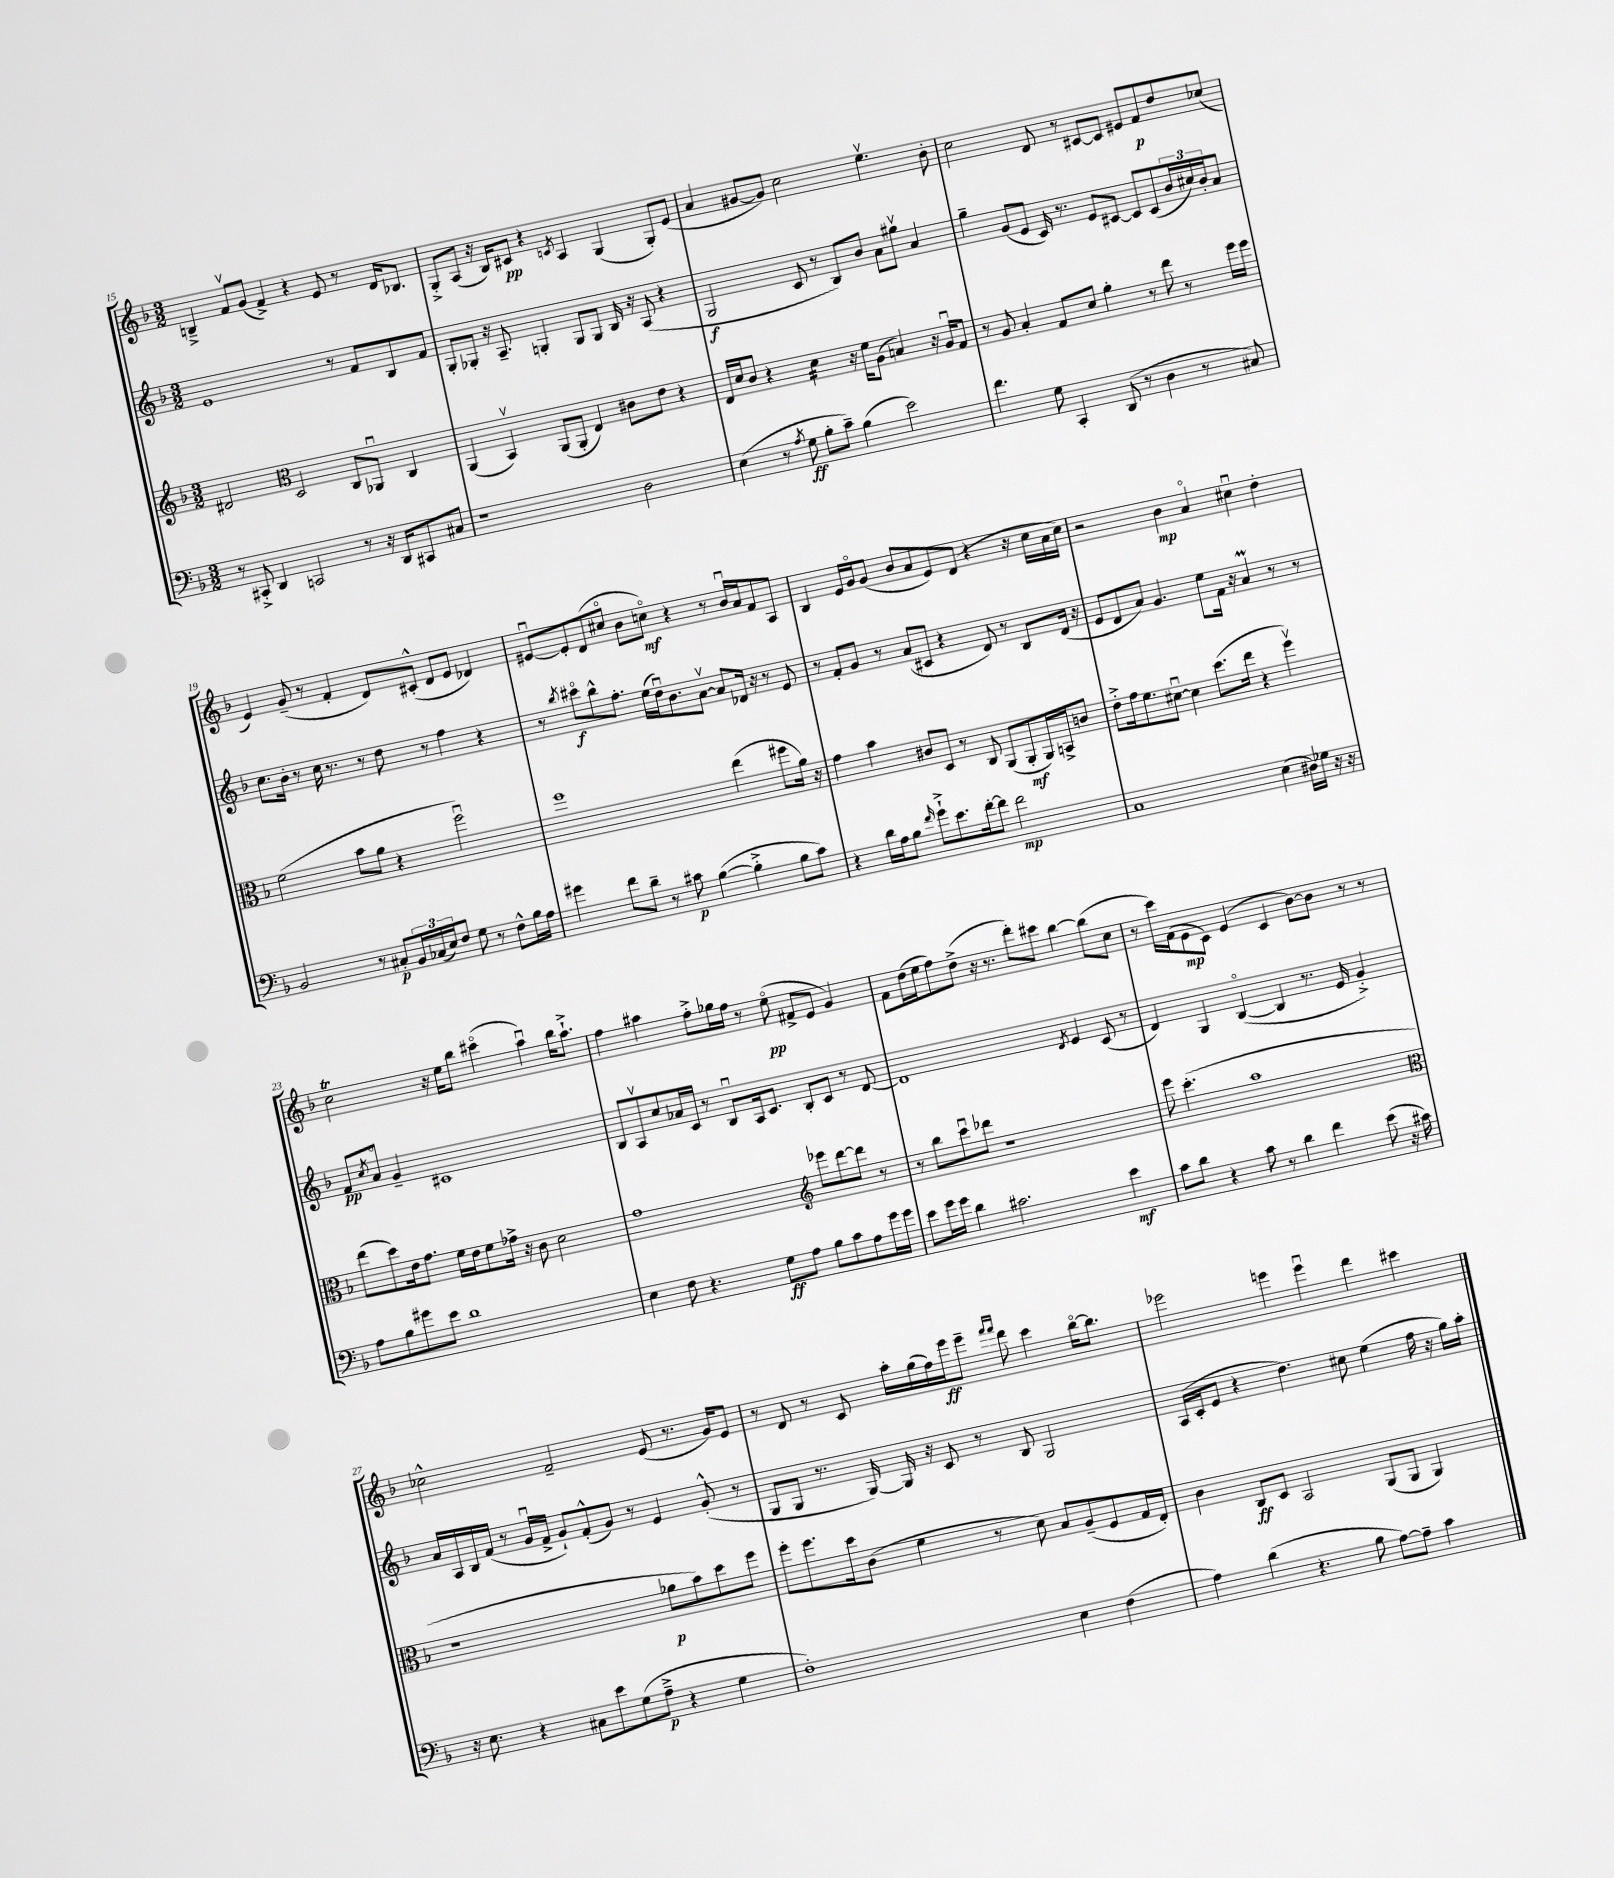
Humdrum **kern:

**kern	**kern	**kern	**kern
*staff4	*staff3	*staff2	*staff1
*clefF4	*clefG2	*clefG2	*clefG2
*k[b-]	*k[b-]	*k[b-]	*k[b-]
*M3/2	*M3/2	*M3/2	*M3/2
8r	2d#/	1e	4B~^/
8CC#'^/	.	.	.
4DD/	.	.	8fv/L
.	.	.	(8g/J
*	*clefC3	*	*
2CC/	2D/	.	4f^/)
.	.	.	4r
8r	8C/L	8r	8e/
16r	8AA-u/J	8f/L	8r
16DD/LK	.	.	.
8CC#/	4C/	8B-/	16d/LK
.	.	.	8.B-/J
8C#/J	.	8f/J	.
=	=	=	=
1r	(4AA/	8G'/L	8G'^/L
.	.	8G-'/J	(8A/J
.	4BB-v/)	16r	16r
.	.	8.A~/	16B-/LK)
.	.	.	8c#/J
.	(8AA/L	4G'/	4r
.	8AA'/J	.	.
.	.	.	8qc/
.	4E/)	8G/L	4A/
.	.	8G/J	.
2D\	8c#\L	16B-/	(4G/
.	.	16r	.
.	8e\J	(8A/	.
.	4r	4r	8G'/L)
.	.	.	(8e/J
=	=	=	=
(4E\	16E/LL	2G/	4a/
.	16d/J	.	.
.	8c/J	.	.
8r	4r	.	[8g#/L
8qA/	.	.	.
8G\	.	.	8g#/]J)
8B-'\L	4d\	8c/	2cc\
8c~\J)	.	8r	.
(4B-\	16r	8B-/L)	.
.	16f\LK	.	.
.	(8A\J	8b-/J	.
2e\)	4B/)	8a\L	4.eev\
.	.	8gg#v\J	.
.	16r	4a/	.
.	16Au/LK	.	.
.	8G/J	.	8b-'\
=	=	=	=
4.f\	8r	4gg~\	2cc\
.	8A/	.	.
.	4B-'/	(8g/L	.
8G\	.	8e/J	.
4CC'/	8G/L	16c/)	8d/
.	.	8.r	.
.	8d/J	.	8r
(8DD/	4a'\	8e/L	[8c#/L
8r	.	[8c#/J	8c#/]J
4D\	8r	8c#/]L	8e#/L
.	8ee\	(8c#/	8f/
8r	8r	24b-/L	8dd/
.	.	24cc#/)	.
.	.	24b-'/J	.
8C#/)	16ff\LL	8a/J	(8cc-/J
.	16ff\JJ	.	.
=	=	=	=
2BB-/	(2f\	8.cc\L	4e/)
.	.	16b-'\Jk	.
.	.	8r	(8g~/
.	.	16cc\	8r
.	.	8.r	.
8r	8b-\L	.	4f'/
8C#'/L	8a\J	8r	.
24BB-/L	4r	8dd\	8d/L)
(24C-/	.	.	.
24E/J)	.	.	.
8F/J	.	8r	(8c#'^^/J
8G\	2ffu\)	4ff\	8d/L
8r	.	.	8e/J
8F^^\L	.	4r	4d-/)
16B-\L	.	.	.
16A\JJ	.	.	.
=	=	=	=
4g#\	1ff	8r	[8e#u/L
.	.	8qbb-/	.
.	.	8ccc#o\L	8e#'/]
8f\L	.	8bb-^^\	(8d/
8d~\J	.	8.ff'\J	8cc#o/J
8r	.	.	8b-\L
.	.	(16ee\LL	.
8c#\	.	16ddu\J)	8cco\J)
.	.	8.b-\	.
([4B-\	.	.	4r
.	.	[8av\J	.
4B-'^\]	(4ee\	8a/]L	8r
.	.	16d-/Jk	16b-u/LL
.	.	16r	16a/J
8B-\L	8ff#\L	8r	8f/
8c#\J)	16a\Jk)	8e/	8A/J
.	16r	.	.
=	=	=	=
4r	4g\	8r	4B-/
.	.	8f'/L	.
16d\LL	4b-\	8g/J	16e/LL
16A\J	.	.	16go/J
8B-\J	.	8r	(8g/J
16qqf/	.	.	.
8g`^\L	8c#/L	(8a/L	8b-/L
8.e\	8D/J	8c#/J	8a/
.	8r	4r	8e/)
[16f'\k	.	.	.
8f\]J	8C/	.	(8d/J
2f\	(8AA/L	8d/)	4r
.	8AA'/	8r	.
.	16AA/L)	8B-/L	16r
.	16BB^/J	.	16cc\LL
.	8c/J	(16d/Jk	16a\
.	.	16r	16cc\JJ)
=	=	=	=
1C	8e'^\L	8e/L	2r
.	16g\k	8d/	.
.	8.f\	.	.
.	.	8a/J)	.
.	[8d#u\J	4.g/	.
.	4d#\]	.	4b-\
.	(8.dd\L	8ee\L	4ao/
.	.	16f\Jk	.
.	16ee\Jk	16r	.
(4E\	4r	4a/	4cc#u\
16D#\LL)	4ffv\)	8r	4dd'\
16G-\JJ	.	.	.
16r	.	8r	.
16r	.	.	.
=	=	=	=
8A\L	(8ee\L	8f/L	2cc\
.	.	8qcc/	.
8B-\	8dd\)	8ao/J	.
8g#\	16e\k	4g~/	.
.	8.g\J	.	.
8e\J	.	.	.
1d	16f\LL	1c#	16r
.	16e\J	.	16ee\LK
.	8f\	.	8bb-\J
.	16g-^\Jk	.	(4ccc#o\
.	16r	.	.
.	8c\	.	.
.	2d\	.	4aau\)
.	.	.	16bb-\LK
.	.	.	8.aa`^\J
=	=	=	=
4E\	1g	8B-/L	4ff\
.	.	8Av/	.
8F\	.	8cc/	4aa#\
4.r	.	16a-/L	.
.	.	16c/JJ	.
.	.	8r	8ff'^\L
.	.	8B-u/L	16gg-\L
.	.	.	16ff\JJ
8G\L	.	16A/k	8r
.	.	8.c/J	.
8A\J	.	.	(8eeo\
*	*clefG2	*	*
8B-\L	8eee-\L	8B-'/L	8f#^/L
8c\	[8ddd\	8c/J	8e/J
8A\	8ddd\]J	8r	4g/)
16g\L	8r	[8d/	.
16g\JJ	.	.	.
=	=	=	=
8e\L	8r	1d]	8f\L
16g\L	8bb-\L	.	(16dd\L
16g\JJ	.	.	16ee\J
4d\	8cccu\	.	8ff\)
.	8ddd-\J	.	(8dd^\J
2.c#\	1r	.	16r
.	.	.	8.r
.	.	.	8ddd'\L)
.	.	.	8ccc#\J
.	.	8qd/	.
.	.	4e/	[4bb-\
4e\	.	(8c/	(8bb-\]L
.	.	8r	8cc\J
=	=	=	=
8c\L	8eee\	4d/)	8r
8d\J	(4.ccc'\	.	16ccc\LL)
.	.	.	(16f\J
4r	.	4G/	8e\
.	.	.	8c\J)
8c\	1aa	([4B-o/	(4e/
8r	.	.	.
4d\	.	4B-/]	4c/
4f\	.	8.r	[8b-\L)
.	.	.	8b-\]J
.	.	16e/	.
(8e\	.	4g'^/)	8r
16r	.	.	8r
16c#\)	.	.	.
=	=	=	=
*	*clefC3	*	*
16r	1r	16a/LL	2cc-^^\
8.E\	.	16A/	.
.	.	16B-/	.
.	.	(16f/JJ	.
4r	.	8r	.
.	.	16gu/LL	.
.	.	16f^/JJ	.
8C#\L	.	8g`/L)	2f~/
8e\	.	(8f'^^/	.
(8G\	.	8g/J)	.
8A~^\J	.	8r	.
4r	8a-\L	4e/	(8e/
.	8b-\)	.	8.r
4G\	8dd\	(8g'^^/	.
.	.	.	16g/LK)
.	8ff\J	8r	8e/J
=	=	=	=
1F')	8ff'\L	8G/L	8r
.	8.ff\	8G/J	8d/
.	.	8.r	8r
.	16dd\k	.	.
.	(8c\J	.	8c/
.	.	[16G/)	.
.	4f\	16G/]	16aa'\LL
.	.	16r	(16gg\
.	.	8c/	16ff\)
.	.	.	16eee\J
.	8r	8r	8eee~\J
.	.	.	16qqfff/LL
.	.	.	16qqfff/JJ
.	8d\)	8B-/	8ddd\
4E\	8B-/L	2G/	4ccc\
.	(8A~/	.	.
(4F\	8F/	.	[16bb-o\LK
.	.	.	8.bb-\]J
.	16G/L	.	.
.	16E'/JJ)	.	.
=	=	=	=
4A\)	4c\	(16A/LL	2eee-\
.	.	16c'/J	.
.	.	8e/J	.
(4d\	8C/L	4r	.
.	8D/J	.	.
4.r	2BB-/	4.dd\)	4eee\
.	.	.	4eeeu\
8B-\	.	8cc#\	.
[8A\L)	(8AA/L	(4ee\	4ddd\
8A~\]J	8AA/J	.	.
4c\	4AA/)	16ff\	4ccc#\
.	.	16r	.
.	.	16gg\LL)	.
.	.	16aa'\JJ	.
==	==	==	==
*-	*-	*-	*-
